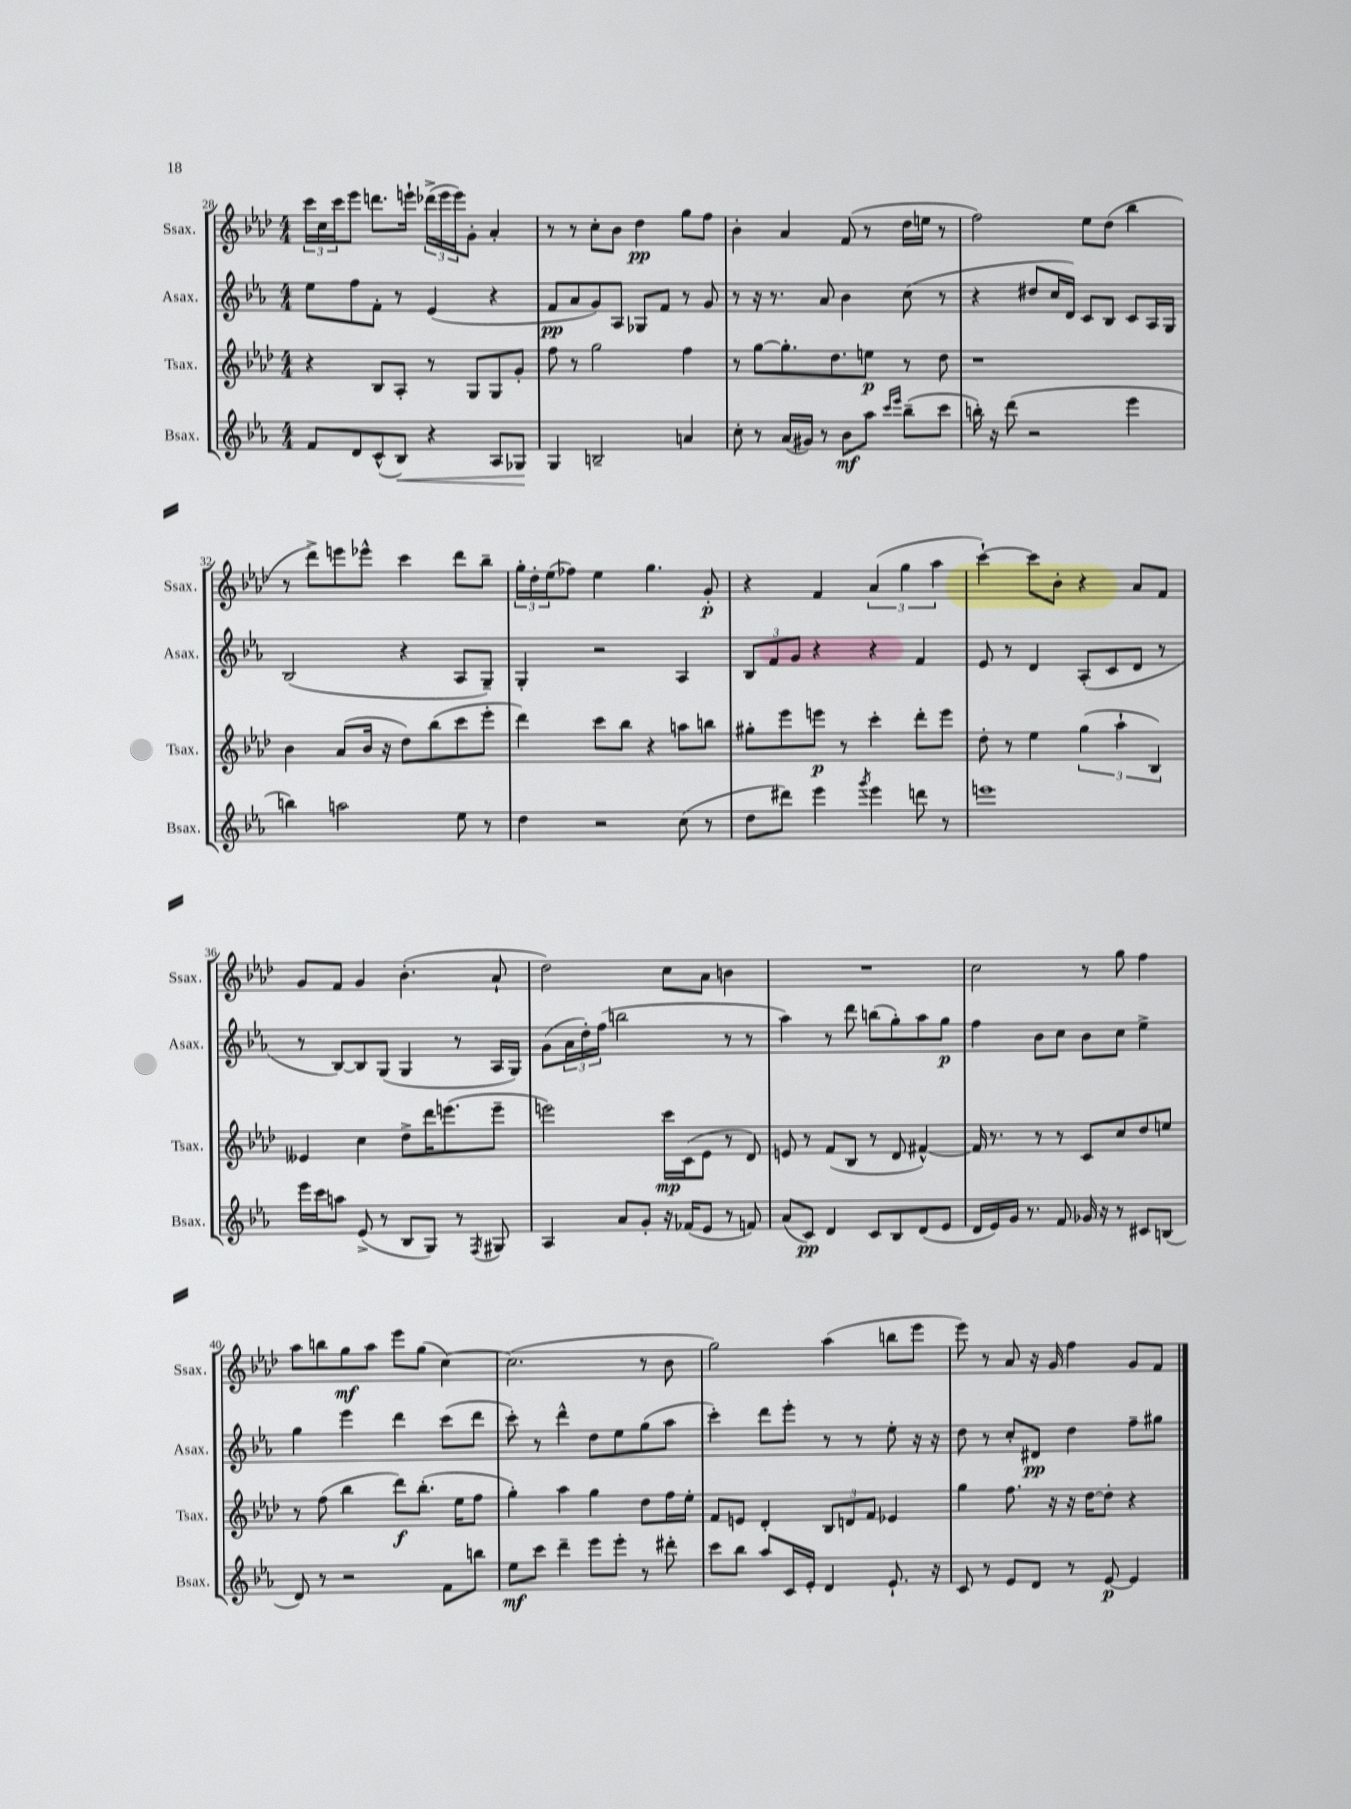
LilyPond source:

<<
\new StaffGroup <<
\new Staff = "s0" \with { instrumentName = "Ssax." shortInstrumentName = "Ssax." } {
    \clef treble \key aes \major \numericTimeSignature \time 4/4
    \tuplet 3/2 { c'''16 c''16 c'''16 } ees'''8 d'''8. e'''16-! \tuplet 3/2 { des'''16->( e'''16 e'''16) } g'8-. aes'4-. |
    r8 r8 c''8-. bes'8 des''4\pp g''8 f''8 |
    bes'4-. aes'4 f'8( r8 des''16 e''16 r8 |
    f''2) ees''8 des''8( bes''4 |
    r8 des'''8->) e'''8 ees'''8-^ c'''4 des'''8 bes''8-- |
    \tuplet 3/2 { g''16-. des''16-. ees''16( } fes''8) ees''4 g''4. g'8-.\p |
    r4 f'4 \tuplet 3/2 { aes'4( g''4 aes''4 } |
    c'''4~-!) c'''8 bes'8-. r4 aes'8 f'8 |
    g'8 f'8 g'4 bes'4.-.( aes'8-! |
    des''2) c''8 aes'8 b'4 |
    R1 |
    c''2 r8 g''8 f''4 |
    aes''8 b''8 g''8\mf aes''8 ees'''8 g''8( c''4~) |
    c''2.( r8 bes'8 |
    g''2) aes''4( b''8 ees'''8 |
    ees'''8) r8 aes'8 r16 g'16 f''4 g'8 f'8 \bar "|." |
}
\new Staff = "s1" \with { instrumentName = "Asax." shortInstrumentName = "Asax." } {
    \clef treble \key ees \major \numericTimeSignature \time 4/4
    ees''8 f''8 f'8-. r8 ees'4( r4 |
    f'8\pp aes'8 g'8) aes8 ges8 f'8 r8 g'8 |
    r8 r16 r8. aes'8 bes'4 c''8( r8 |
    r4 dis''8 c''16 d'16) c'8 bes8 c'8 aes16 g16 |
    bes2( r4 aes8 g8--) |
    g4-. r2 aes4 |
    \tuplet 3/2 { bes8 f'8 g'8 } r4 r4 f'4 |
    ees'8 r8 d'4 aes8-.( c'8 d'8 r8 |
    r8 bes8~) bes8 g8( g4 r8 aes16 g16) |
    g'8( \tuplet 3/2 { aes'16 d''16-.) f''16( } b''2 r8 r8 |
    aes''4) r8 d'''8 b''8( g''8-.) aes''8 g''8\p |
    f''4 bes'8 c''8 bes'8 c''8 ees''4-> |
    g''4 ees'''4 d'''4 c'''8( d'''8 |
    c'''8-.) r8 d'''4-^ d''8 ees''8 g''8( aes''8 |
    c'''4-.) d'''8 ees'''8-. r8 r8 ees''8-. r16 r16 |
    d''8 r8 c''8-. dis'8\pp d''4 f''8-- gis''8 \bar "|." |
}
\new Staff = "s2" \with { instrumentName = "Tsax." shortInstrumentName = "Tsax." } {
    \clef treble \key aes \major \numericTimeSignature \time 4/4
    r4 bes8 aes8-. r8 g8 g8 g'8-. |
    f''8 r8 g''2 f''4 |
    r8 g''8~ g''8.-. des''8. e''8\p r8 des''8 |
    r1 |
    bes'4 aes'8( bes'16 r16 des''8) bes''8( c'''8 ees'''8-. |
    des'''4) c'''8 bes''8 r4 a''8 b''8 |
    gis''8-. ees'''8 e'''8\p r8 c'''4-. des'''8-. e'''8 |
    des''8-. r8 ees''4 \tuplet 3/2 { g''4( aes''4-! bes4) } |
    eeses'4 c''4 des''8-> des'''16 e'''8.( e'''8-- |
    e'''2) c'''16\mp c'16( ees'8 r8 des'8) |
    e'8 r8 f'8( bes8 r8 des'8 fis'4~-^) |
    fis'16 r8. r8 r8 c'8 c''8 des''8 e''8 |
    r8 f''8( bes''4 des'''8\f) bes''8.-.( ees''16 f''8 |
    g''4-.) aes''4 g''4 des''8 f''16 ees''16-. |
    f'8 e'8 des'4-. \tuplet 3/2 { bes8 d'8 f'8 } ees'4 |
    g''4 f''8. r16 r16 des''16~ des''8-. r4 \bar "|." |
}
\new Staff = "s3" \with { instrumentName = "Bsax." shortInstrumentName = "Bsax." } {
    \clef treble \key ees \major \numericTimeSignature \time 4/4
    f'8 d'8 c'8-^( bes8\<) r4 aes8 ges8\! |
    g4 b2-- a'4 |
    c''8-. r8 aes'16( gis'16) r8 bes'8\mf aes''8 \grace { c'''16 ees'''16 } bes''8--( c'''8 |
    b''16-.) r16 d'''8( r2 ees'''4 |
    b''4) a''2 ees''8 r8 |
    d''4 r2 c''8( r8 |
    d''8 dis'''8) ees'''4 \acciaccatura { g'''8 } ees'''4 d'''8 r8 |
    e'''1 |
    ees'''16 c'''16 a''8 ees'8->( r8 bes8 g8) r8 \acciaccatura { f8 } gis8 |
    aes4 aes'8 g'8-. r16 fes'16( ees'8 r8 f'8) |
    aes'8( c'8\pp) d'4 c'8 bes8 d'8( ees'8 |
    d'16 ees'16) g'16 r8. f'8 ges'16 r16 r8 cis'8 b8( |
    d'8) r8 r2 f'8 b''8 |
    ees''8\mf c'''8 d'''4-- ees'''8 ees'''8-. r8 dis'''8-. |
    c'''8 bes''8 aes''8 c'16 ees'16-. d'4 ees'8.-! r16 |
    c'8 r8 ees'8 d'8 r8 ees'8~\p ees'4 \bar "|." |
}
>>
>>
\layout { \context { \Score currentBarNumber = #28 } }
